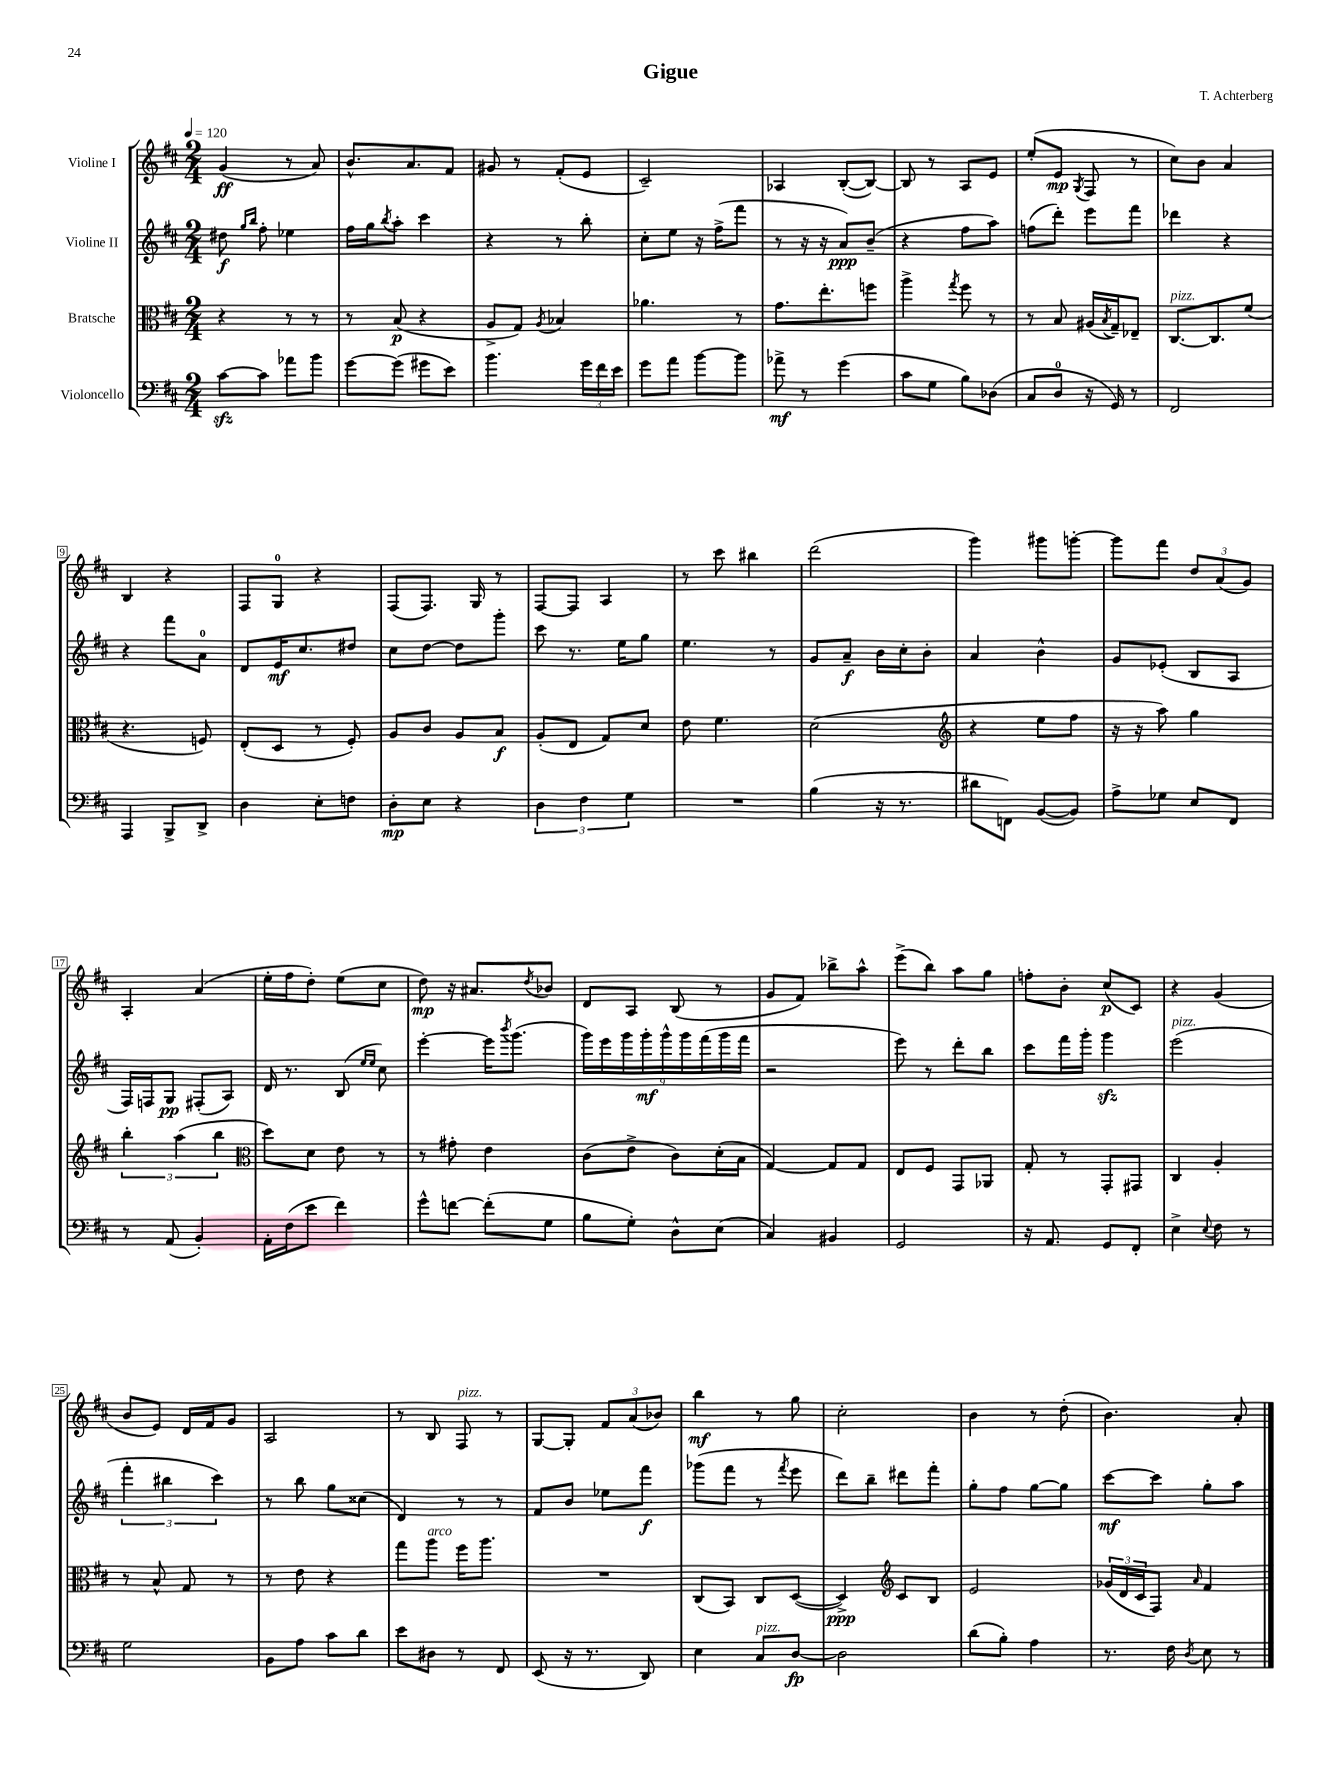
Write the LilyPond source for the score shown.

\header { title = "Gigue" composer = "T. Achterberg" }
<<
\new StaffGroup <<
\new Staff = "s0" \with { instrumentName = "Violine I" } {
    \clef treble \key d \major \numericTimeSignature \time 2/4 \tempo 4 = 120
    g'4\ff( r8 a'8) |
    b'8.-^ a'8. fis'8 |
    gis'8 r8 fis'8-.( e'8 |
    cis'2--) |
    aes4 b8~-.( b8~) |
    b8 r8 a8 e'8 |
    e''8-.( e'8\mp \acciaccatura { g8 } fis8 r8 |
    cis''8) b'8 a'4 |
    b4 r4 |
    fis8 g8-0 r4 |
    fis8( fis8.) g16 r8 |
    fis8~ fis8 a4 |
    r8 cis'''8 bis''4 |
    d'''2( |
    g'''4) gis'''8 g'''8~-. |
    g'''8 fis'''8 \tuplet 3/2 { d''8 a'8( g'8) } |
    a4-. a'4( |
    e''16-. fis''16 d''8-.) e''8( cis''8 |
    d''8\mp) r16 ais'8. \acciaccatura { d''8 } bes'8 |
    d'8 a8 b8( r8 |
    g'8 fis'8) bes''8-> a''8-^ |
    e'''8->( b''8) a''8 g''8 |
    f''8-. b'8-. cis''8\p( cis'8) |
    r4 g'4( |
    b'8 e'8) d'16 fis'16 g'8 |
    a2 |
    r8 b8 fis8^\markup { \italic "pizz." } r8 |
    g8~ g8-. \tuplet 3/2 { fis'8 a'8( bes'8) } |
    b''4\mf r8 g''8 |
    cis''2-. |
    b'4 r8 d''8-.( |
    b'4.) a'8-. \bar "|." |
}
\new Staff = "s1" \with { instrumentName = "Violine II" } {
    \clef treble \key d \major \numericTimeSignature \time 2/4
    dis''8\f \grace { g''16 b''16 } fis''8-. ees''4 |
    fis''16 g''16 \acciaccatura { b''8 } a''8-. cis'''4 |
    r4 r8 b''8-. |
    cis''8-. e''8 r16 fis''16->( fis'''8 |
    r8 r16 r16 a'8\ppp) b'8--( |
    r4 fis''8 a''8) |
    f''8( d'''8-.) e'''8 fis'''8 |
    des'''4 r4 |
    r4 fis'''8 a'8-0 |
    d'8 e'16\mf cis''8. dis''8 |
    cis''8 d''8~ d''8 g'''8-. |
    cis'''8 r8. e''16 g''8 |
    e''4. r8 |
    g'8 a'8--\f b'16 cis''16-. b'8-. |
    a'4 b'4-^ |
    g'8 ees'8-.( b8 a8 |
    fis16) f16 g8\pp fis8-.( a8) |
    d'16 r8. b8( \grace { e''16 e''16 } cis''8) |
    e'''4~-. e'''16 \acciaccatura { b'''8 } g'''8.( |
    \tuplet 9/8 { g'''16) e'''16 g'''16 g'''16-.\mf g'''16-^ g'''16 fis'''16( g'''16 fis'''16 } |
    r2 |
    e'''8) r8 d'''8-. b''8 |
    cis'''8 fis'''16 g'''16-. g'''4\sfz |
    e'''2^\markup { \italic "pizz." }( |
    \tuplet 3/2 { fis'''4-. bis''4 cis'''4) } |
    r8 b''8 g''8 cisis''8( |
    d'4) r8 r8 |
    fis'8 b'8 ees''8 fis'''8\f |
    ges'''8( fis'''8 r8 \acciaccatura { fis'''8 } e'''8 |
    d'''8) b''8-- dis'''8 fis'''8-. |
    g''8-. fis''8 g''8~ g''8 |
    cis'''8~\mf cis'''8 g''8-. a''8 \bar "|." |
}
\new Staff = "s2" \with { instrumentName = "Bratsche" } {
    \clef alto \key d \major \numericTimeSignature \time 2/4
    r4 r8 r8 |
    r8 b8\p( r4 |
    a8-> g8) \acciaccatura { a8 } bes4 |
    aes'4. r8 |
    g'8. e''8.-. f''8 |
    a''4-> \acciaccatura { g''8 } fis''8 r8 |
    r8 b8 ais16( \acciaccatura { b8 } g16--) ees8-- |
    cis8.~^\markup { \italic "pizz." } cis8. fis'8( |
    r4. f8) |
    e8-.( d8 r8 fis8-.) |
    a8 cis'8 a8 b8\f |
    a8-.( e8 g8) d'8 |
    e'8 fis'4. |
    d'2( |
    \clef treble r4 e''8 fis''8 |
    r16 r16 a''8) g''4 |
    \tuplet 3/2 { b''4-. a''4( b''4 } |
    \clef alto d''8) d'8 e'8 r8 |
    r8 gis'8-. e'4 |
    cis'8( e'8-> cis'8) d'16-.( b16 |
    g4~) g8 g8 |
    e8 fis8 g,8 aes,8 |
    g8-. r8 g,8-. gis,8 |
    cis4 a4-. |
    r8 b8-^ g8 r8 |
    r8 e'8 r4 |
    g''8 a''8^\markup { \italic "arco" } fis''16 a''8. |
    R2 |
    cis8( b,8) cis8 d8~( |
    d4->\ppp) \clef treble cis'8 b8 |
    e'2 |
    \tuplet 3/2 { ges'16( d'16 cis'16 } fis8) \grace { a'16 } fis'4 \bar "|." |
}
\new Staff = "s3" \with { instrumentName = "Violoncello" } {
    \clef bass \key d \major \numericTimeSignature \time 2/4
    cis'8~\sfz cis'8 aes'8 b'8 |
    g'8~ g'8( gis'8 e'8) |
    b'4. \tuplet 3/2 { g'16 fis'16 e'16 } |
    g'8 a'8 b'8~ b'8 |
    aes'8->\mf r8 g'4( |
    cis'8 g8 b8) des8( |
    cis8 d8-0 r16 g,16) r8 |
    fis,2 |
    a,,4 b,,8-> d,8-> |
    d4 e8-. f8 |
    d8-.\mp e8 r4 |
    \tuplet 3/2 { d4 fis4 g4 } |
    R2 |
    b4( r16 r8. |
    dis'8 f,8) b,8~( b,8) |
    a8-> ges8 e8 fis,8 |
    r8 a,8( b,4-.) |
    a,16-. fis16( e'8 fis'4) |
    g'8-^ f'8~ f'8-.( g8 |
    b8 g8-.) d8-^ e8( |
    cis4) bis,4 |
    g,2 |
    r16 a,8. g,8 fis,8-. |
    e4-> \appoggiatura { e8 } fis8 r8 |
    g2 |
    b,8 a8 cis'8 d'8 |
    e'8 dis8 r8 fis,8 |
    e,8( r16 r8. d,8) |
    e4 cis8^\markup { \italic "pizz." } d8~\fp |
    d2 |
    d'8( b8-.) a4 |
    r8. fis16 \acciaccatura { d8 } e8 r8 \bar "|." |
}
>>
>>
\layout { \context { \Score \override BarNumber.stencil = #(make-stencil-boxer 0.1 0.3 ly:text-interface::print) } }
